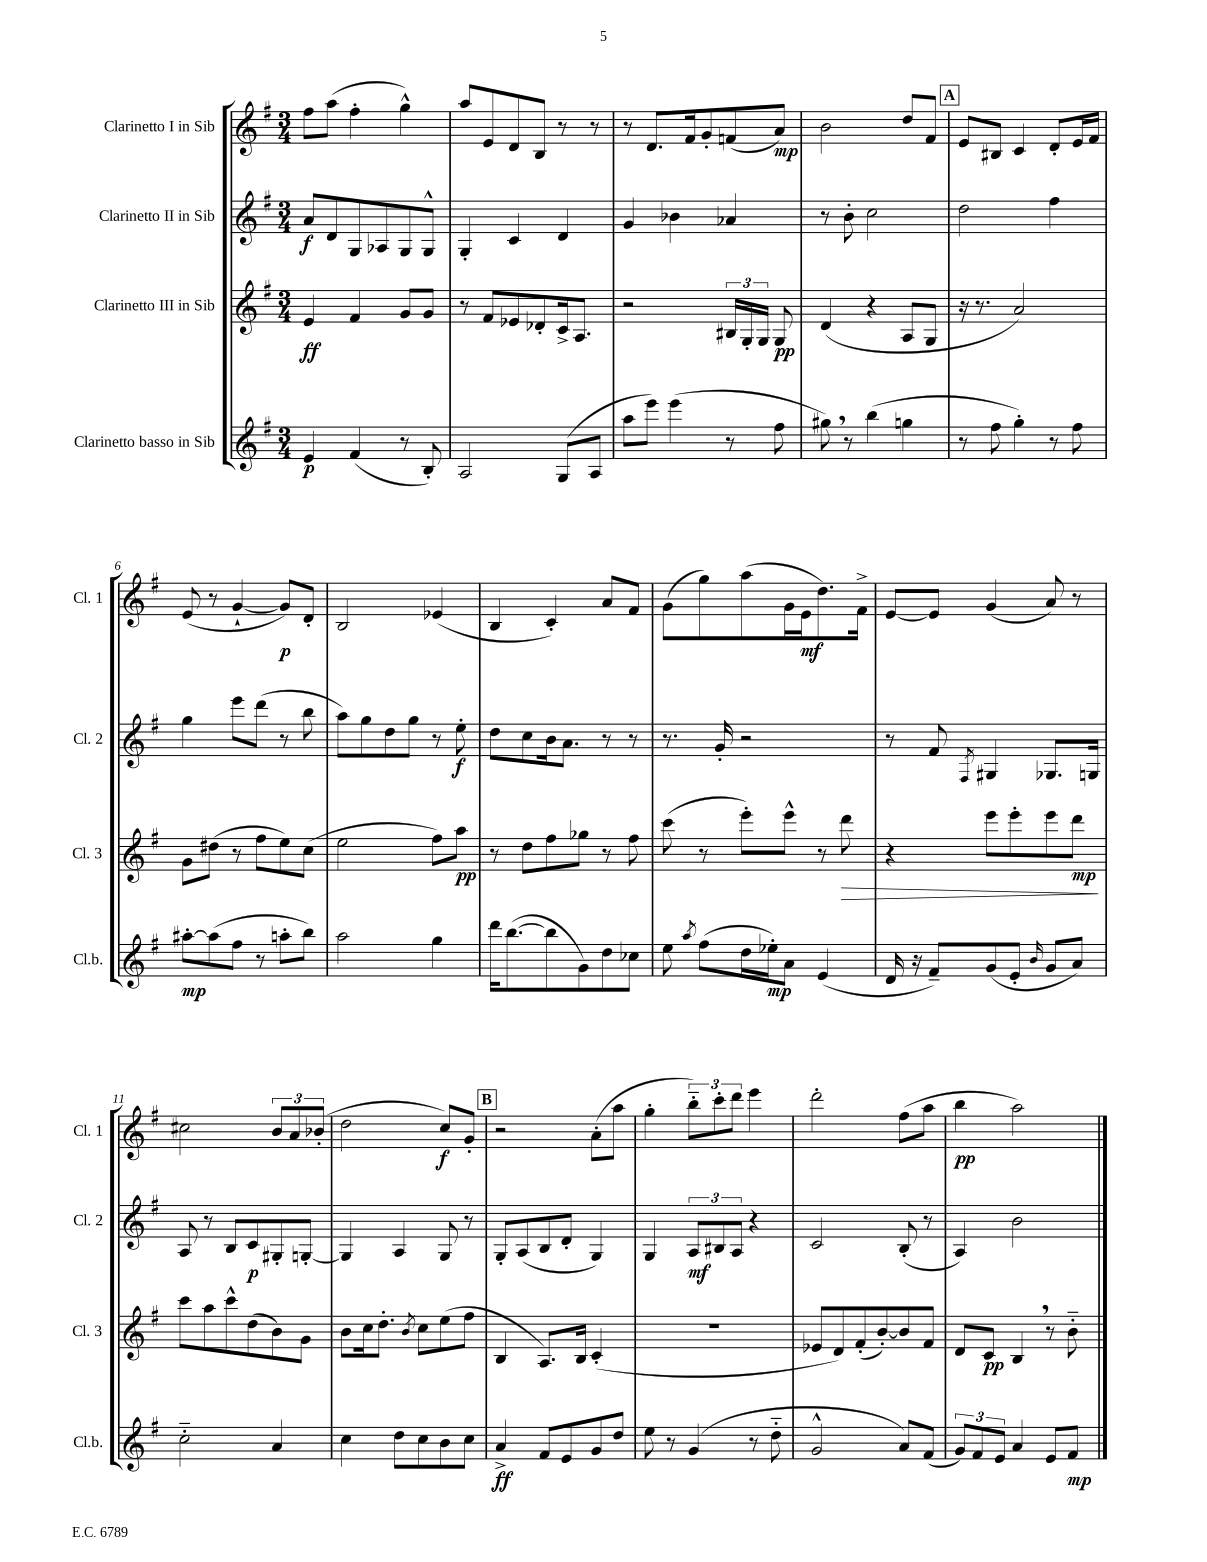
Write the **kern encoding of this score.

**kern	**dynam	**kern	**dynam	**kern	**dynam	**kern	**dynam
*part4	*part4	*part3	*part3	*part2	*part2	*part1	*part1
*staff4	*staff4	*staff3	*staff3	*staff2	*staff2	*staff1	*staff1
*I"Clarinetto basso in Sib	*	*I"Clarinetto III in Sib	*	*I"Clarinetto II in Sib	*	*I"Clarinetto I in Sib	*
*I'Cl.b.	*	*I'Cl. 3	*	*I'Cl. 2	*	*I'Cl. 1	*
*clefG2	*	*clefG2	*	*clefG2	*	*clefG2	*
*k[f#]	*	*k[f#]	*	*k[f#]	*	*k[f#]	*
*M3/4	*	*M3/4	*	*M3/4	*	*M3/4	*
=1	=1	=1	=1	=1	=1	=1	=1
4e/	p	4e/	ff	8a/L	f	8ff#\L	.
.	.	.	.	8d/	.	(8aa\J	.
(4f#/	.	4f#/	.	8G/	.	4ff#'\	.
.	.	.	.	8A-X/	.	.	.
8r	.	8g/L	.	8G/	.	4gg^^\)	.
8B'/)	.	8g/J	.	8G^^/J	.	.	.
=2	=2	=2	=2	=2	=2	=2	=2
2A/	.	8r	.	4G'/	.	8aa/L	.
.	.	8f#/L	.	.	.	8e/	.
.	.	8e-X/	.	4c/	.	8d/	.
.	.	8d-X'/	.	.	.	8B/J	.
(8G/L	.	16c^/k	.	4d/	.	8r	.
.	.	8.A/J	.	.	.	.	.
8A/J	.	.	.	.	.	8r	.
=3	=3	=3	=3	=3	=3	=3	=3
8aa\L	.	2r	.	4g/	.	8r	.
8eee\J)	.	.	.	.	.	8.d/L	.
(4eee\	.	.	.	4b-X\	.	.	.
.	.	.	.	.	.	16f#/k	.
.	.	.	.	.	.	8g'/	.
8r	.	24B#X/LL	.	4a-X/	.	(8fn/	.
.	.	24G'/	.	.	.	.	.
.	.	24G/JJ	.	.	.	.	.
8ff#\	.	8G/	pp	.	.	8a/J)	mp
=4	=4	=4	=4	=4	=4	=4	=4
8gg#X,\)	.	(4d/	.	8r	.	2b\	.
8r	.	.	.	8b'\	.	.	.
(4bb\	.	4r	.	2cc\	.	.	.
4ggn\	.	8A/L	.	.	.	8dd/L	.
.	.	8G/J	.	.	.	8f#/J	.
!!LO:REH:place=s1:t=A
=5	=5	=5	=5	=5	=5	=5	=5
8r	.	16r	.	2dd\	.	8e/L	.
.	.	8.r	.	.	.	.	.
8ff#\	.	.	.	.	.	8B#X/J	.
4gg'\)	.	2a/)	.	.	.	4c/	.
8r	.	.	.	4ff#\	.	8d'/L	.
8ff#\	.	.	.	.	.	16e/L	.
.	.	.	.	.	.	16f#/JJ	.
!!LO:LB:g=z
=6	=6	=6	=6	=6	=6	=6	=6
[8aa#X'\L	mp	8g\L	.	4gg\	.	(8e/	.
(8aa#\]	.	(8dd#X\J	.	.	.	8r	.
8ff#\J	.	8r	.	8eee\L	.	[4g`/	.
8r	.	8ff#\L	.	(8ddd\J	.	.	.
8aan'\L	.	8ee\)	.	8r	.	8g/L])	p
8bb\J)	.	(8cc\J	.	8bb\	.	8d'/J	.
=7	=7	=7	=7	=7	=7	=7	=7
2aa\	.	2ee\	.	8aa\L)	.	2B/	.
.	.	.	.	8gg\	.	.	.
.	.	.	.	8dd\	.	.	.
.	.	.	.	8gg\J	.	.	.
4gg\	.	8ff#\L)	.	8r	.	(4e-X/	.
.	.	8aa\J	pp	8ee'\	f	.	.
=8	=8	=8	=8	=8	=8	=8	=8
16ddd\KL	.	8r	.	8dd\L	.	4B/	.
([8.bb\	.	.	.	.	.	.	.
.	.	8dd\L	.	8cc\	.	.	.
8bb\]	.	8ff#\	.	16b\k	.	4c'/)	.
.	.	.	.	8.a\J	.	.	.
8g\)	.	8gg-X\J	.	.	.	.	.
8dd\	.	8r	.	8r	.	8a/L	.
8cc-X\J	.	8ff#\	.	8r	.	8f#/J	.
=9	=9	=9	=9	=9	=9	=9	=9
8ee\	.	(8ccc\	.	8.r	.	(8g\L	.
8qaa/	.	.	.	.	.	.	.
(8ff#\L	.	8r	.	.	.	8gg\)	.
.	.	.	.	16g'/	.	.	.
16dd\L	.	8eee'\L)	.	2r	.	(8aa\	.
16ee-X'\J)	mp	.	.	.	.	.	.
8a\J	.	8eee^^\J	.	.	.	16g\L	.
.	.	.	.	.	.	16e\J	mf
(4e/	.	8r	.	.	.	8.dd\)	.
!	!	!	!LO:HP:b	!	!	!	!
.	.	8ddd\	>	.	.	.	.
.	.	.	.	.	.	16f#^\Jk	.
=10	=10	=10	=10	=10	=10	=10	=10
16d/	.	4r	.	8r	.	[8e/L	.
16r	.	.	.	.	.	.	.
8f#~/L)	.	.	.	8f#/	.	8e/J]	.
.	.	.	.	8qF#/	.	.	.
(8g/	.	8eee\L	.	4G#X/	.	(4g/	.
8e'/J	.	8eee'\	.	.	.	.	.
16qqb/	.	.	.	.	.	.	.
8g/L	.	8eee\	.	8.G-X/L	.	8a/)	.
8a/J)	.	8ddd\J	mp	.	.	8r	.
.	.	.	.	16Gn/Jk	.	.	.
.	.	.	]	.	.	.	.
!!LO:LB:g=z
=11	=11	=11	=11	=11	=11	=11	=11
2cc\	.	8ccc\L	.	8A/	.	2cc#X\	.
.	.	8aa\	.	8r	.	.	.
.	.	8ccc^^\	.	8B/L	.	.	.
.	.	(8dd\	.	8c/	p	.	.
4a/	.	8b\)	.	8G#X'/	.	12b/L	.
.	.	.	.	.	.	12a/	.
.	.	8g\J	.	[8Gn'/J	.	.	.
.	.	.	.	.	.	(12b-X'/J	.
=12	=12	=12	=12	=12	=12	=12	=12
4cc\	.	8b\L	.	4G/]	.	2dd\	.
.	.	16cc\k	.	.	.	.	.
.	.	8.dd'\J	.	.	.	.	.
8dd\L	.	.	.	4A/	.	.	.
.	.	8qb/	.	.	.	.	.
8cc\	.	8cc\L	.	.	.	.	.
8b\	.	(8ee\	.	8G/	.	8cc/L)	f
8cc\J	.	8ff#\J	.	8r	.	8g'/J	.
!!LO:REH:place=s1:t=B
=13	=13	=13	=13	=13	=13	=13	=13
4a^/	ff	4B/	.	8G'/L	.	2r	.
.	.	.	.	(8A/	.	.	.
8f#/L	.	8.A/L)	.	8B/	.	.	.
8e/	.	.	.	8d'/J	.	.	.
.	.	16B/Jk	.	.	.	.	.
8g/	.	(4c'/	.	4G/)	.	(8a'\L	.
8dd/J	.	.	.	.	.	8aa\J	.
=14	=14	=14	=14	=14	=14	=14	=14
8ee\	.	2.r	.	4G/	.	4gg'\	.
8r	.	.	.	.	.	.	.
(4g/	.	.	.	12A/L	mf	12bb\L)	.
.	.	.	.	12B#X/	.	12ccc'\	.
.	.	.	.	12A/J	.	12ddd\J	.
8r	.	.	.	4r	.	4eee\	.
8dd\	.	.	.	.	.	.	.
=15	=15	=15	=15	=15	=15	=15	=15
2g^^/	.	8e-X/L	.	2c/	.	2ddd'\	.
.	.	8d/)	.	.	.	.	.
.	.	(8f#'/	.	.	.	.	.
.	.	[8b'/)	.	.	.	.	.
8a/L)	.	8b/]	.	(8B'/	.	(8ff#\L	.
(8f#/J	.	8f#/J	.	8r	.	8aa\J	.
=16	=16	=16	=16	=16	=16	=16	=16
12g/L)	.	8d/L	.	4A/)	.	4bb\	pp
12f#/	.	.	.	.	.	.	.
.	.	8c/J	pp	.	.	.	.
12e/J	.	.	.	.	.	.	.
4a/	.	4B,/	.	2b\	.	2aa\)	.
8e/L	.	8r	.	.	.	.	.
8f#/J	mp	8b\	.	.	.	.	.
==	==	==	==	==	==	==	==
*-	*-	*-	*-	*-	*-	*-	*-
